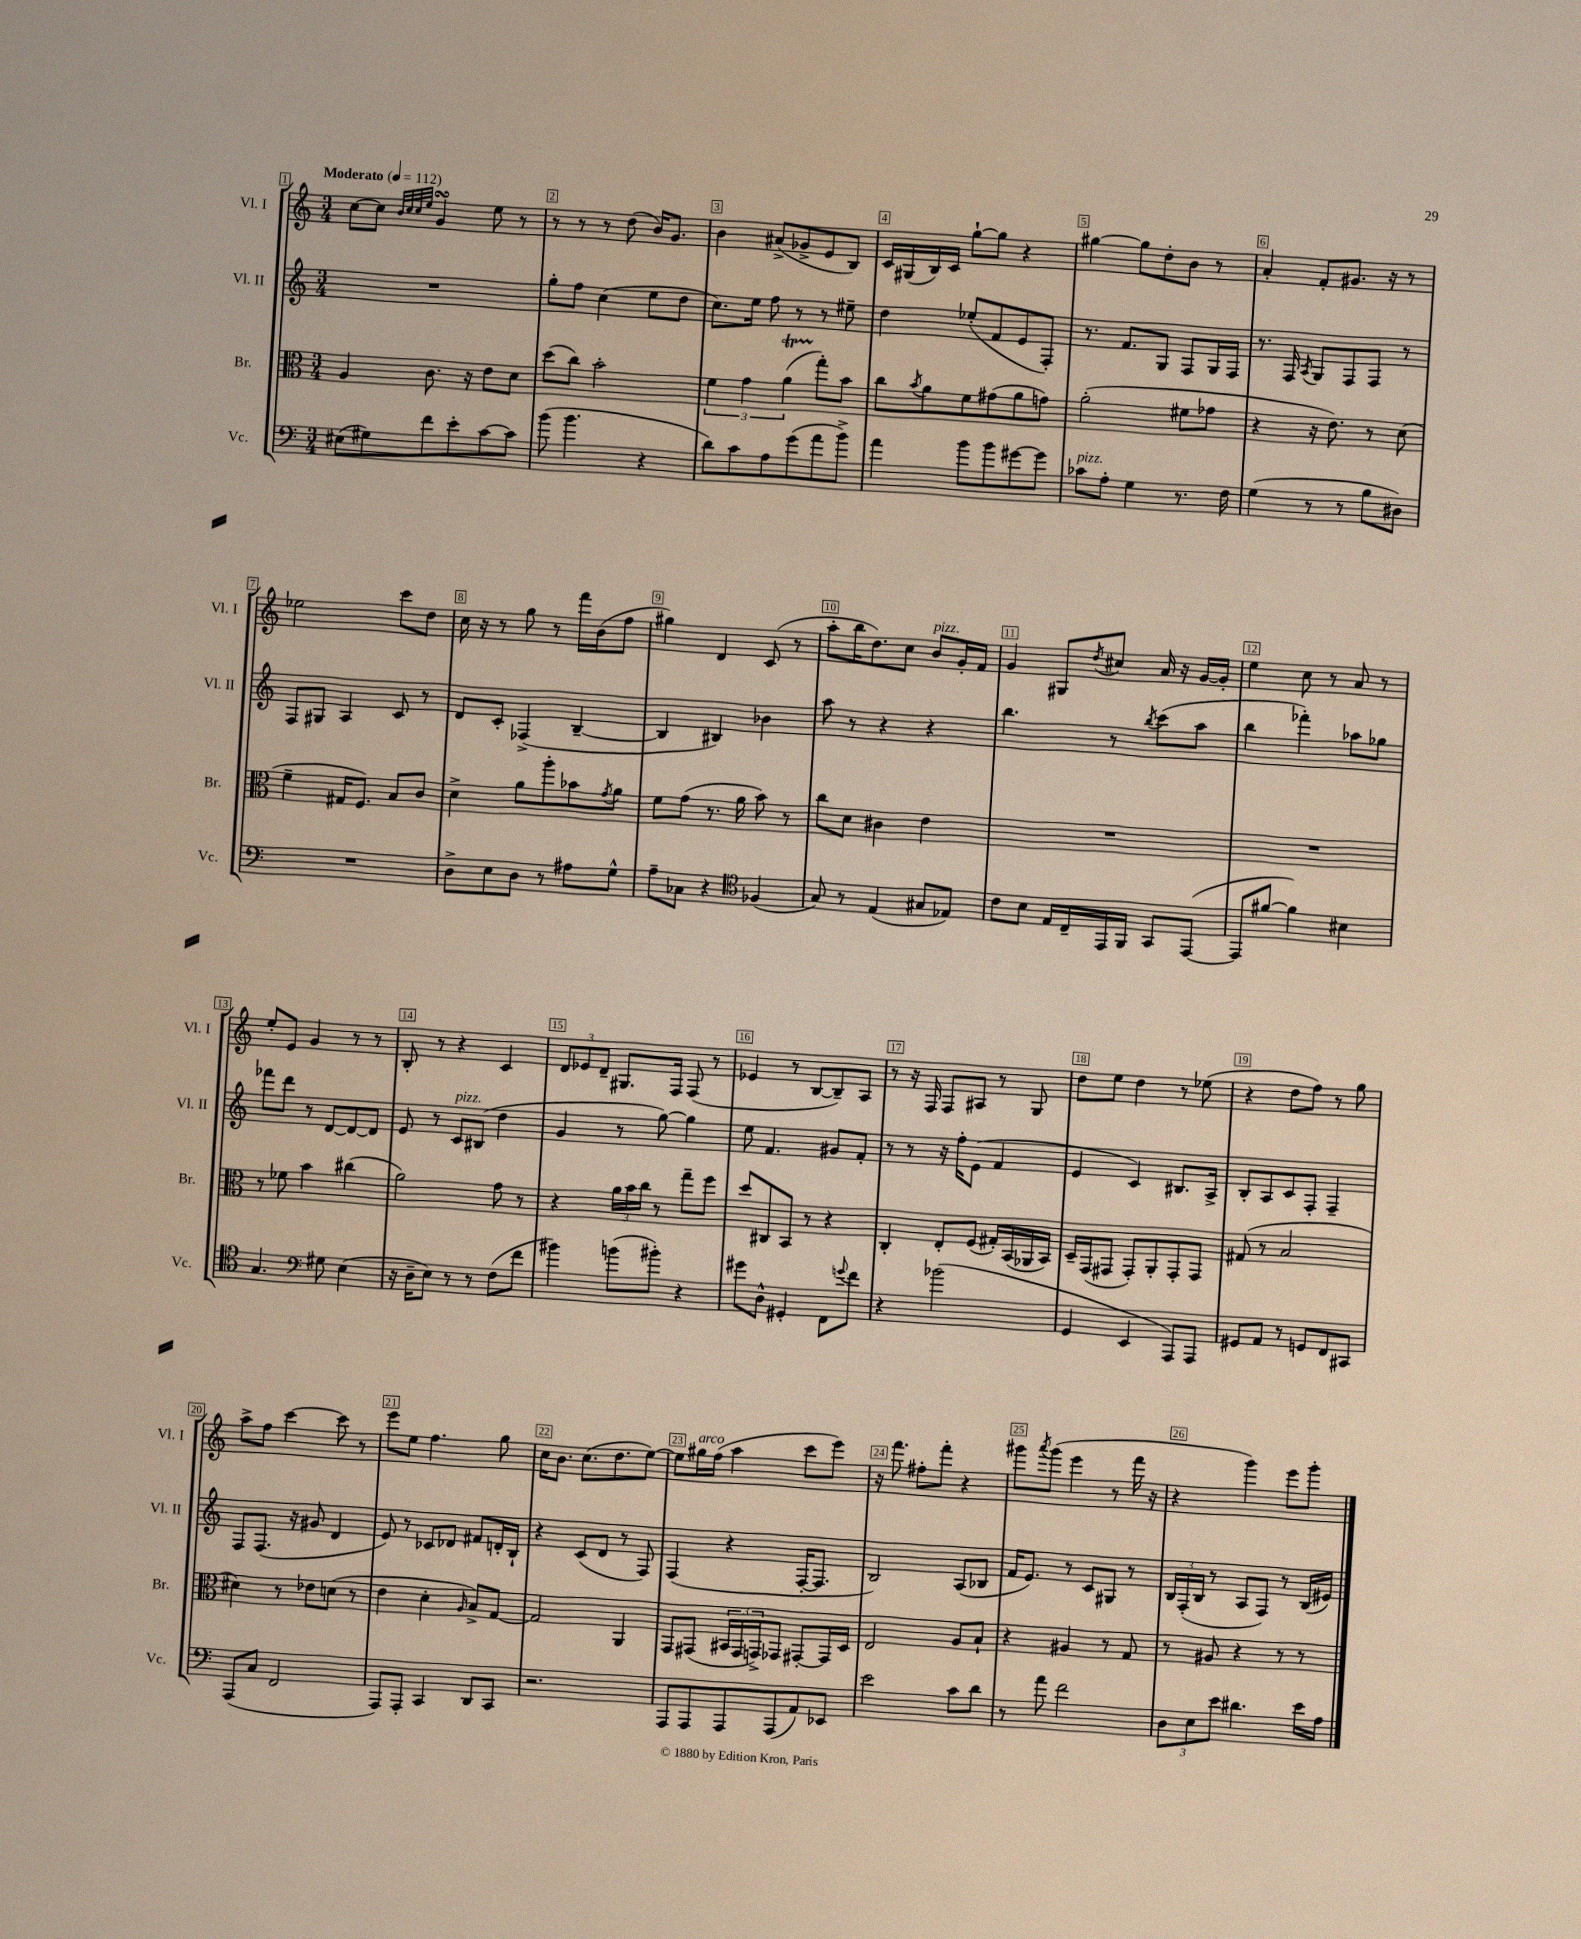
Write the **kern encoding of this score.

**kern	**kern	**kern	**kern
*staff4	*staff3	*staff2	*staff1
*clefF4	*clefC3	*clefG2	*clefG2
*k[]	*k[]	*k[]	*k[]
*M3/4	*M3/4	*M3/4	*M3/4
*MM112	*MM112	*MM112	*MM112
(8E#	4A	2.r	[8cc
8G#)	.	.	8cc]
.	.	.	32qqb
.	.	.	32qqcc
.	.	.	32qqcc
.	.	.	32qqee
8f	8.c	.	4g
8e'	.	.	.
.	16r	.	.
[8c	8e	.	8ee
8c]	8d	.	8r
=	=	=	=
(8b	(8dd	8gg'	8r
4.b	8cc)	8ff	8r
.	2b'	(4cc	8r
.	.	.	(8dd
4r	.	8ee	16b)
.	.	.	8.g
.	.	8dd	.
=	=	=	=
8d)	6f	8.cc)	4b
8c	.	.	.
.	6g	.	.
.	.	16ee	.
8A	.	8ff	(8a#^
.	(6a	.	.
(8g	.	8r	8g-^
8a	8gg')	8r	8e
8b^)	8b	8ee#~	8B)
=	=	=	=
4a	8cc	4dd	16c
.	.	.	(16G#
.	8qb	.	.
.	8a	.	16B)
.	.	.	16c
8b	8f	(8ee-'	[8gg`
8b	(8g#	8f	8gg]
[8g#	8a	8e	4r
8g#]	8g)	8F')	.
=	=	=	=
8c-	(2a'	8.r	[4gg#
8A'	.	.	.
.	.	8.f	.
4G	.	.	8gg#]
.	.	8G	8dd'
8.r	8f#	8F	8b
.	8g-	16G	8r
16F	.	16F	.
=	=	=	=
(4G	4r	8.r	4a'
.	.	16F	.
.	.	8qA	.
8r	16r	8G	8f'
.	8.e)	.	.
8r	.	8F	8.g#
8B	8r	8F	.
.	.	.	16r
8D#)	(8d	8r	8r
=	=	=	=
2.r	4f~	8F	2ee-
.	.	8G#	.
.	16G#	4A	.
.	8.F)	.	.
.	8B	8c	8ccc
.	8c	8r	8dd
=	=	=	=
8D^	4d^	8d	16cc
.	.	.	16r
8E	.	8c'	8r
8D	8a	(4F-^	8gg
8r	8aa'	.	8r
8A#	8b-	[4B~	16fff
.	.	.	(16b
.	8qg	.	.
8G^^	8a	.	8ff
=	=	=	=
8A~	8f	4B]	4gg#)
8C-	(8g	.	.
4r	8.r	4B#)	4d
.	16a	.	.
*clefC4	*	*	*
(4F-	8b)	4b-	(8c
.	8r	.	8r
=	=	=	=
8G)	8cc	8aa	8aa'
8r	8d	8r	16bb
.	.	.	8.dd)
(4E	4c#	4r	.
.	.	.	8cc
8G#	4e	4r	8b
8E-)	.	.	16g'
.	.	.	16f
=	=	=	=
8c	2.r	4.bb	4g
8B	.	.	.
16E	.	.	8G#
16C~	.	.	.
.	.	.	8qdd
16EE	.	8r	8cc#
16FF	.	.	.
.	.	8qbb	.
8GG	.	(8ccc	16a
.	.	.	16r
([8EE	.	8aa	[16g
.	.	.	16g']
=	=	=	=
8EE]	2.r	4bb	4ee
[8f#	.	.	.
4f#])	.	4fff-')	8cc
.	.	.	8r
4B#	.	8aa-	8a
.	.	8gg-	8r
=	=	=	=
4.G	8r	8fff-	8ee'
.	8f-	8ddd	8e
.	4b	8r	4g
*clefF4	*	*	*
8G#	.	[8d	.
(4E	(4cc#	8d_	8r
.	.	8d]	8r
=	=	=	=
16r	2a)	8e	8B'
16D~	.	.	.
8E)	.	8r	8r
8r	.	8c	4r
8r	.	(8B#	.
(8F	8g	4dd	4c
8f	8r	.	.
=	=	=	=
4b#)	4r	4g	12d
.	.	.	12e-
.	.	.	12d~
(8b	24a	8r	8.G#
.	24b	.	.
.	24cc	.	.
8b#')	8r	[8gg)	.
.	.	.	16F
4r	8gg~	4gg]	(8F
.	8ff	.	8r
=	=	=	=
8g#	8dd	8ee	4e-
8D^^	8C#	4.f	.
4GG#'	8BB	.	8r
.	8r	.	[8B
8FF	4r	8g#	8B~])
8qqg	.	.	.
8f	.	8f'	8A
=	=	=	=
4r	4C'	8r	8r
.	.	8r	16r
.	.	.	16F
(2b-	8E'	16r	8F
.	.	16ff'	.
.	(8F	(8e	8A#
.	16G#')	4f	8r
.	(16BB	.	.
.	16AA-	.	8G
.	16BB)	.	.
=	=	=	=
4GG	16D~	4e	8dd
.	(16GG	.	.
.	8GG#	.	8ee
4EE	8GG#')	4c)	4dd
.	8AA'	.	.
8AAA)	8GG#'	8.B#	8r
8AAA	8GG#	.	(8ee-
.	.	16A^	.
=	=	=	=
8GG#	(8G#	8B'	4r
8AA	8r	8A	.
8r	2B	8c	8dd
8GG	.	8F'	8ff)
8FF	.	4F~	8r
8CC#	.	.	8gg
=	=	=	=
(8AAA	4d#)	8F	8aa^
8C	.	(8.F	8ff
2FF	8r	.	[4ccc
.	.	16r	.
.	8e-	8g#	.
.	(8d	4d	8ccc]
.	8r	.	8r
=	=	=	=
8AAA)	4e	8e)	8eee
8AAA'	.	8r	8ee
4CC	4d'	8c-	4.ff
.	.	8d-	.
.	16qqA	.	.
8DD	8B^)	8f#	.
8CC	[8G	16d'	8gg
.	.	16B`	.
=	=	=	=
2.r	2G]	4r	16cc
.	.	.	8.b
.	.	(8c	(8.cc
.	.	8d	.
.	.	.	8.dd
.	4AA	8r	.
.	.	8F)	[8ee)
=	=	=	=
8AAA	8GG	(4F	8ee]
8AAA	(8GG#	.	16gg#
.	.	.	(16ff
8AAA	24BB#	4r	4aa
.	24GG#	.	.
.	24GG^)	.	.
(8AAA	8GG-	.	.
8AA)	[8GG#'	[16F'	8ccc
.	.	8.F]	.
8EE-	16GG#]	.	8eee)
.	16D	.	.
=	=	=	=
2e	2E	2B)	16r
.	.	.	8.fff
.	.	.	8ff#'
.	.	.	8fff'
8c	8A	(8A	4r
8d	8B`	8B-	.
=	=	=	=
8r	4r	16f	8ggg#
.	.	8.e)	.
.	.	.	8qaaa
8a	.	.	(8ggg#
2f	4A#	8r	4eee
.	.	8c	.
.	8r	8G#	8r
.	8G	8r	16fff
.	.	.	16r
=	=	=	=
12D	8r	24B	4r
.	.	(24F'	.
12E	.	24B	.
.	8A#	8r	.
12e	.	.	.
4.d#	4r	8A	4ggg)
.	.	8F)	.
.	8r	8r	8eee
16e	8r	(16B	8ggg'
16A	.	16e#)	.
==	==	==	==
*-	*-	*-	*-
